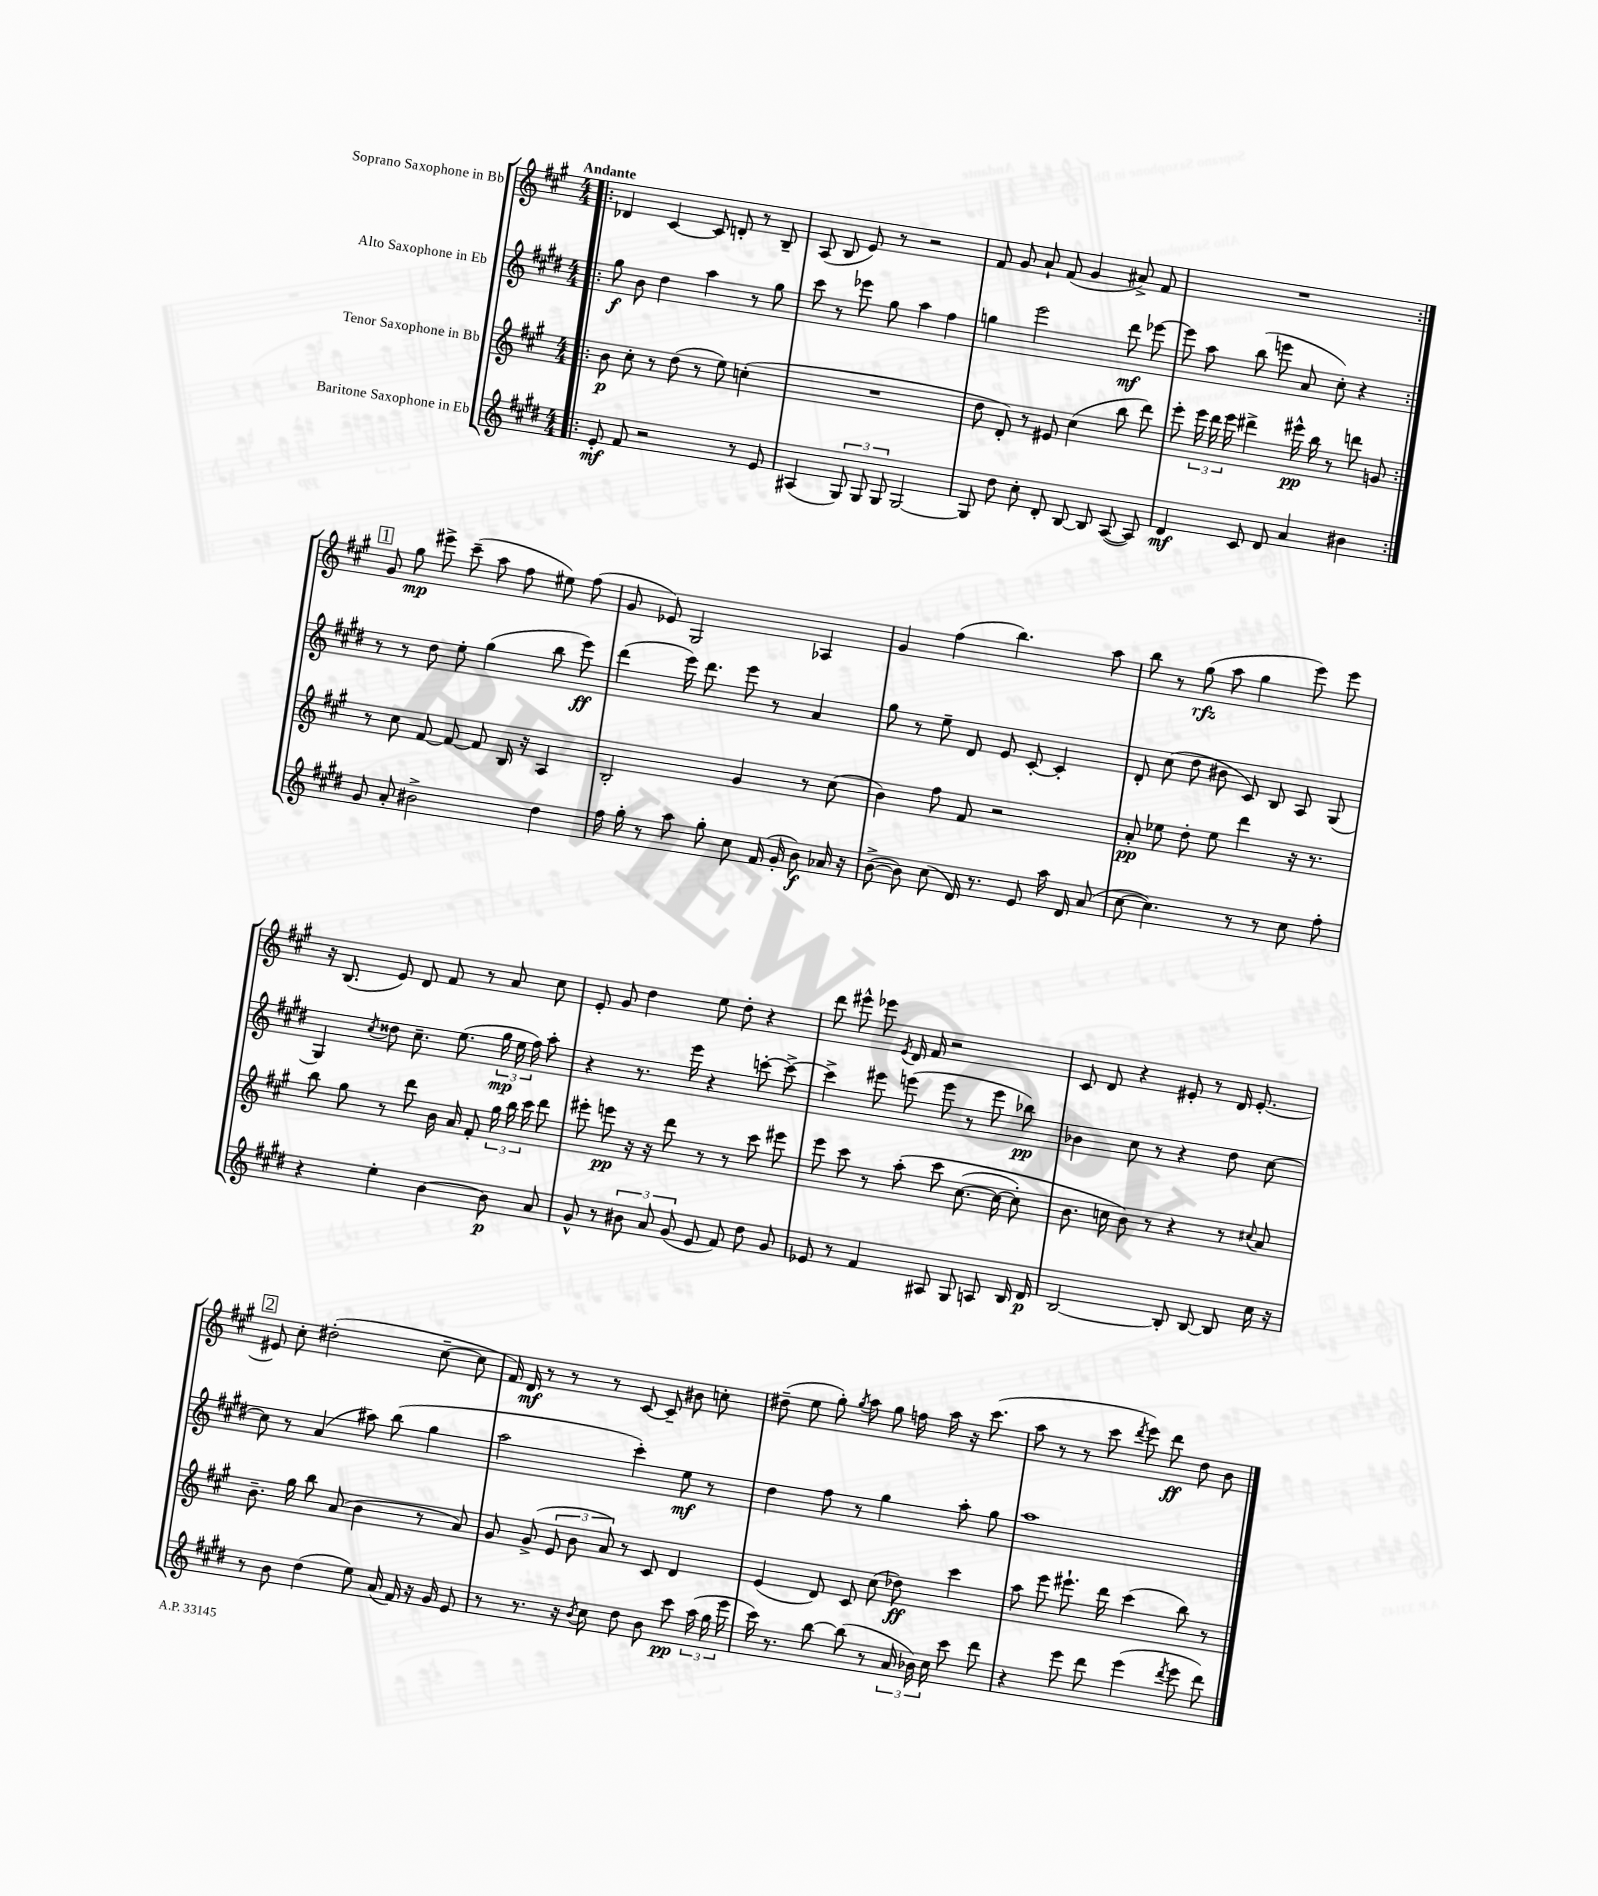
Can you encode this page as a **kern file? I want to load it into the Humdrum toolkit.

**kern	**kern	**kern	**kern
*staff4	*staff3	*staff2	*staff1
*clefG2	*clefG2	*clefG2	*clefG2
*k[f#c#g#d#]	*k[f#c#g#]	*k[f#c#g#d#]	*k[f#c#g#]
*M4/4	*M4/4	*M4/4	*M4/4
=!|:	=!|:	=!|:	=!|:
8e'/	8b\	8gg#\	4d-/
8f#/	8cc#'\	8b\	.
2r	8r	4dd#\	[4c#/
.	(8dd\	.	.
.	8r	4aa\	8c#/]
.	8ee\)	.	8d'/
8r	(4cc'\	8r	8r
8e/	.	8gg#\	8B~/
=	=	=	=
(4A#/	1r	8ccc#\	(8A/
.	.	8r	8B/
12G#/)	.	8eee-\	8e/)
12G#/	.	.	.
.	.	8gg#\	8r
12G#/	.	.	.
[2G#/	.	4aa\	2r
.	.	4ff#\	.
=	=	=	=
8G#/]	8dd\	4gg\	8f#/
8dd#\	8d'/)	.	8g#/
8cc#'\	8r	2eee\	8a`/
8d#'/	8e#/	.	(8f#/
[8B/	(4cc#\	.	4g#/
8B/]	.	.	.
([8A/	8bb\	8ddd#\	8a#^/)
8A/])	8ddd\)	[8eee-\	8f#/
=	=	=	=
4d#/	8eee'\	8eee-\]	1r
.	24eee\	8aa\	.
.	24ddd\	.	.
.	24eee\	.	.
8c#/	4ddd#^\	(8bb\	.
8d#/	.	8eee\	.
4a/	16eee#^^\	8a/	.
.	16bb\	.	.
.	8r	8cc#'\)	.
4b#\	8ddd\	4r	.
.	8g/	.	.
=:|!	=:|!	=:|!	=:|!
8g#/	8r	8r	8g#/
8a'/	8cc#\	8r	8gg#\
2b#^\	[8f#/	8dd#\	8eee#^\
.	8f#/_	8ee'\	(8ccc#~\
.	8f#/]	(4gg#\	8aa\
.	16B/	.	8ff#\
.	16r	.	.
4dd#\	4A/	8bb\	8ee#\)
.	.	8eee\)	(8ff#\
=	=	=	=
16ff#\	2B'/	(4ddd#\	8g#/
16gg#'\	.	.	.
8r	.	.	8e-/)
8aa\	.	16eee\)	2G#/
.	.	8.ddd#\	.
8gg#'\	.	.	.
8cc#\	4g#/	8eee\	.
(16f#/	.	8r	.
16g#'/	.	.	.
8b\)	8r	4a/	4A-/
16a-/	(8cc#\	.	.
16r	.	.	.
=	=	=	=
([8b^\	4b\)	8gg#\	4g#/
8b\])	.	8r	.
(8cc#\	8ff#\	8ee~\	(4ff#\
16d#/)	8f#/	8d#/	.
8.r	.	.	.
.	2r	8e/	4.bb\)
8e/	.	[8c#'/	.
16aa\	.	4c#'/]	.
16d#/	.	.	.
(8a/	.	.	8aa\
=	=	=	=
[8cc#\	8a'/	8d#'/	8bb\
4.cc#\])	8ee-\	(8cc#\	8r
.	8dd'\	8dd#\	(8gg#\
.	8ee-\	8b#\	8aa\
8r	4ddd\	8c#/)	4gg#\
8r	.	8B/	.
8cc#\	16r	8A/	8eee\)
.	8.r	.	.
8ff#'\	.	(8G#/	8eee\
=	=	=	=
4r	8bb\	4G#/)	16r
.	.	.	(8.B/
.	8gg#\	.	.
.	.	8qcc#/	.
4ee'\	8r	8dd##\	8e/)
.	8ddd\	8.cc#~\	8d/
[4b\	16b\	.	8f#/
.	16a/	(8.ee\	.
.	8f#'/	.	8r
8b\]	24gg#\	24gg#\	8a/
.	24bb\	24ee\	.
.	24ccc#\	24ff#\)	.
8a/	8ddd\	8aa'\	8cc#\
=	=	=	=
8g#^^/	8eee#'\	4r	8e'/
8r	8eee\	.	8g#/
12b#\	16r	8.r	4dd\
.	16r	.	.
12a/	.	.	.
.	8ddd\	.	.
(12g#/	.	.	.
.	.	16eee\	.
8e/	8r	4r	8ee\
8f#/)	8r	.	8dd'\
8dd#\	8ccc#\	[8ccc'\	4r
8g#/	8eee#\	8ccc^\_	.
=	=	=	=
8e-/	8eee\	4ccc^\]	8ddd\
8r	8ccc#\	.	8eee#^^\
4f#/	8r	8eee#\	8eee-\
.	.	.	8qe/
.	&(8aa'\	(8eee\	16d/
.	.	.	16f#/
8A#/	8ccc#\	8eee\	2r
8G#/	([8.cc#\	8r	.
8A/	.	8eee\	.
.	16cc#\_	.	.
16B/	8cc#'\])	8bb-\)	.
16d#/	.	.	.
=	=	=	=
[2B/	8.b\	4b-\	8c#/
.	.	.	8d/
.	16cc\	.	.
.	8b\&)	8cc#\	4r
.	8r	8r	.
8B'/]	4r	4r	8e#'/
[8B/	.	.	8r
8B/]	8r	8dd#\	16d/
.	.	.	[8.e#'/
.	8qqcc#/	.	.
16cc#\	8a/	[8cc#\	.
16r	.	.	.
=	=	=	=
8r	8.b~\	8cc#\]	8e#/]
8b\	.	8r	8cc#'\
.	16gg#\	.	.
(4dd#\	8bb\	(4a/	(2dd#'\
.	(8a/	.	.
8ee\)	4b\	8aa#\)	.
(16a/	.	(8bb\	.
16f#/)	.	.	.
16r	8r	4gg#\	[8cc#~\
16g#/	.	.	.
8e/	8a/)	.	8cc#\]
=	=	=	=
8r	8g#/	2aa\	16f#/)
.	.	.	16d/
8.r	(8g#^/	.	8r
.	12e/	.	8r
16r	.	.	.
.	12b\	.	.
8qb/	.	.	.
8cc#\	.	.	8r
.	12a/)	.	.
8dd#\	8r	4ccc#'\)	[8c#/
8b\	8c#/	.	8c#~/]
8ccc#\	4d/	8ee\	8b#\
(24aa\	.	8r	8cc'\
24gg#\	.	.	.
24eee\	.	.	.
=	=	=	=
16ccc#\)	(4e/	4dd#\	(8dd#~\
8.r	.	.	.
.	.	.	8ee\
[8bb\	8d/)	8ff#\	8gg#'\)
.	.	.	8qgg#/
(8bb\]	8c#/	8r	8aa\
8r	(8cc#\	4gg#\	8gg#\
24a/	8dd-\)	.	16ff\
24b-\)	.	.	.
.	.	.	16aa\
24cc#\	.	.	.
8ccc#\	4ccc#\	8aa'\	16r
.	.	.	(8.ccc#\
8ddd#\	.	8gg#\	.
=	=	=	=
4r	8aa\	1aa	8aa\
.	8eee\	.	8r
8eee\	8.eee#`\	.	8r
8ddd#\	.	.	8ccc#\
.	16ddd\	.	.
.	.	.	8qddd/
(4eee\	(4ccc#\	.	8eee\)
.	.	.	8ddd\
8qddd#/	.	.	.
8eee\	8bb\)	.	8dd\
8ddd#\)	8r	.	8b\
==	==	==	==
*-	*-	*-	*-
